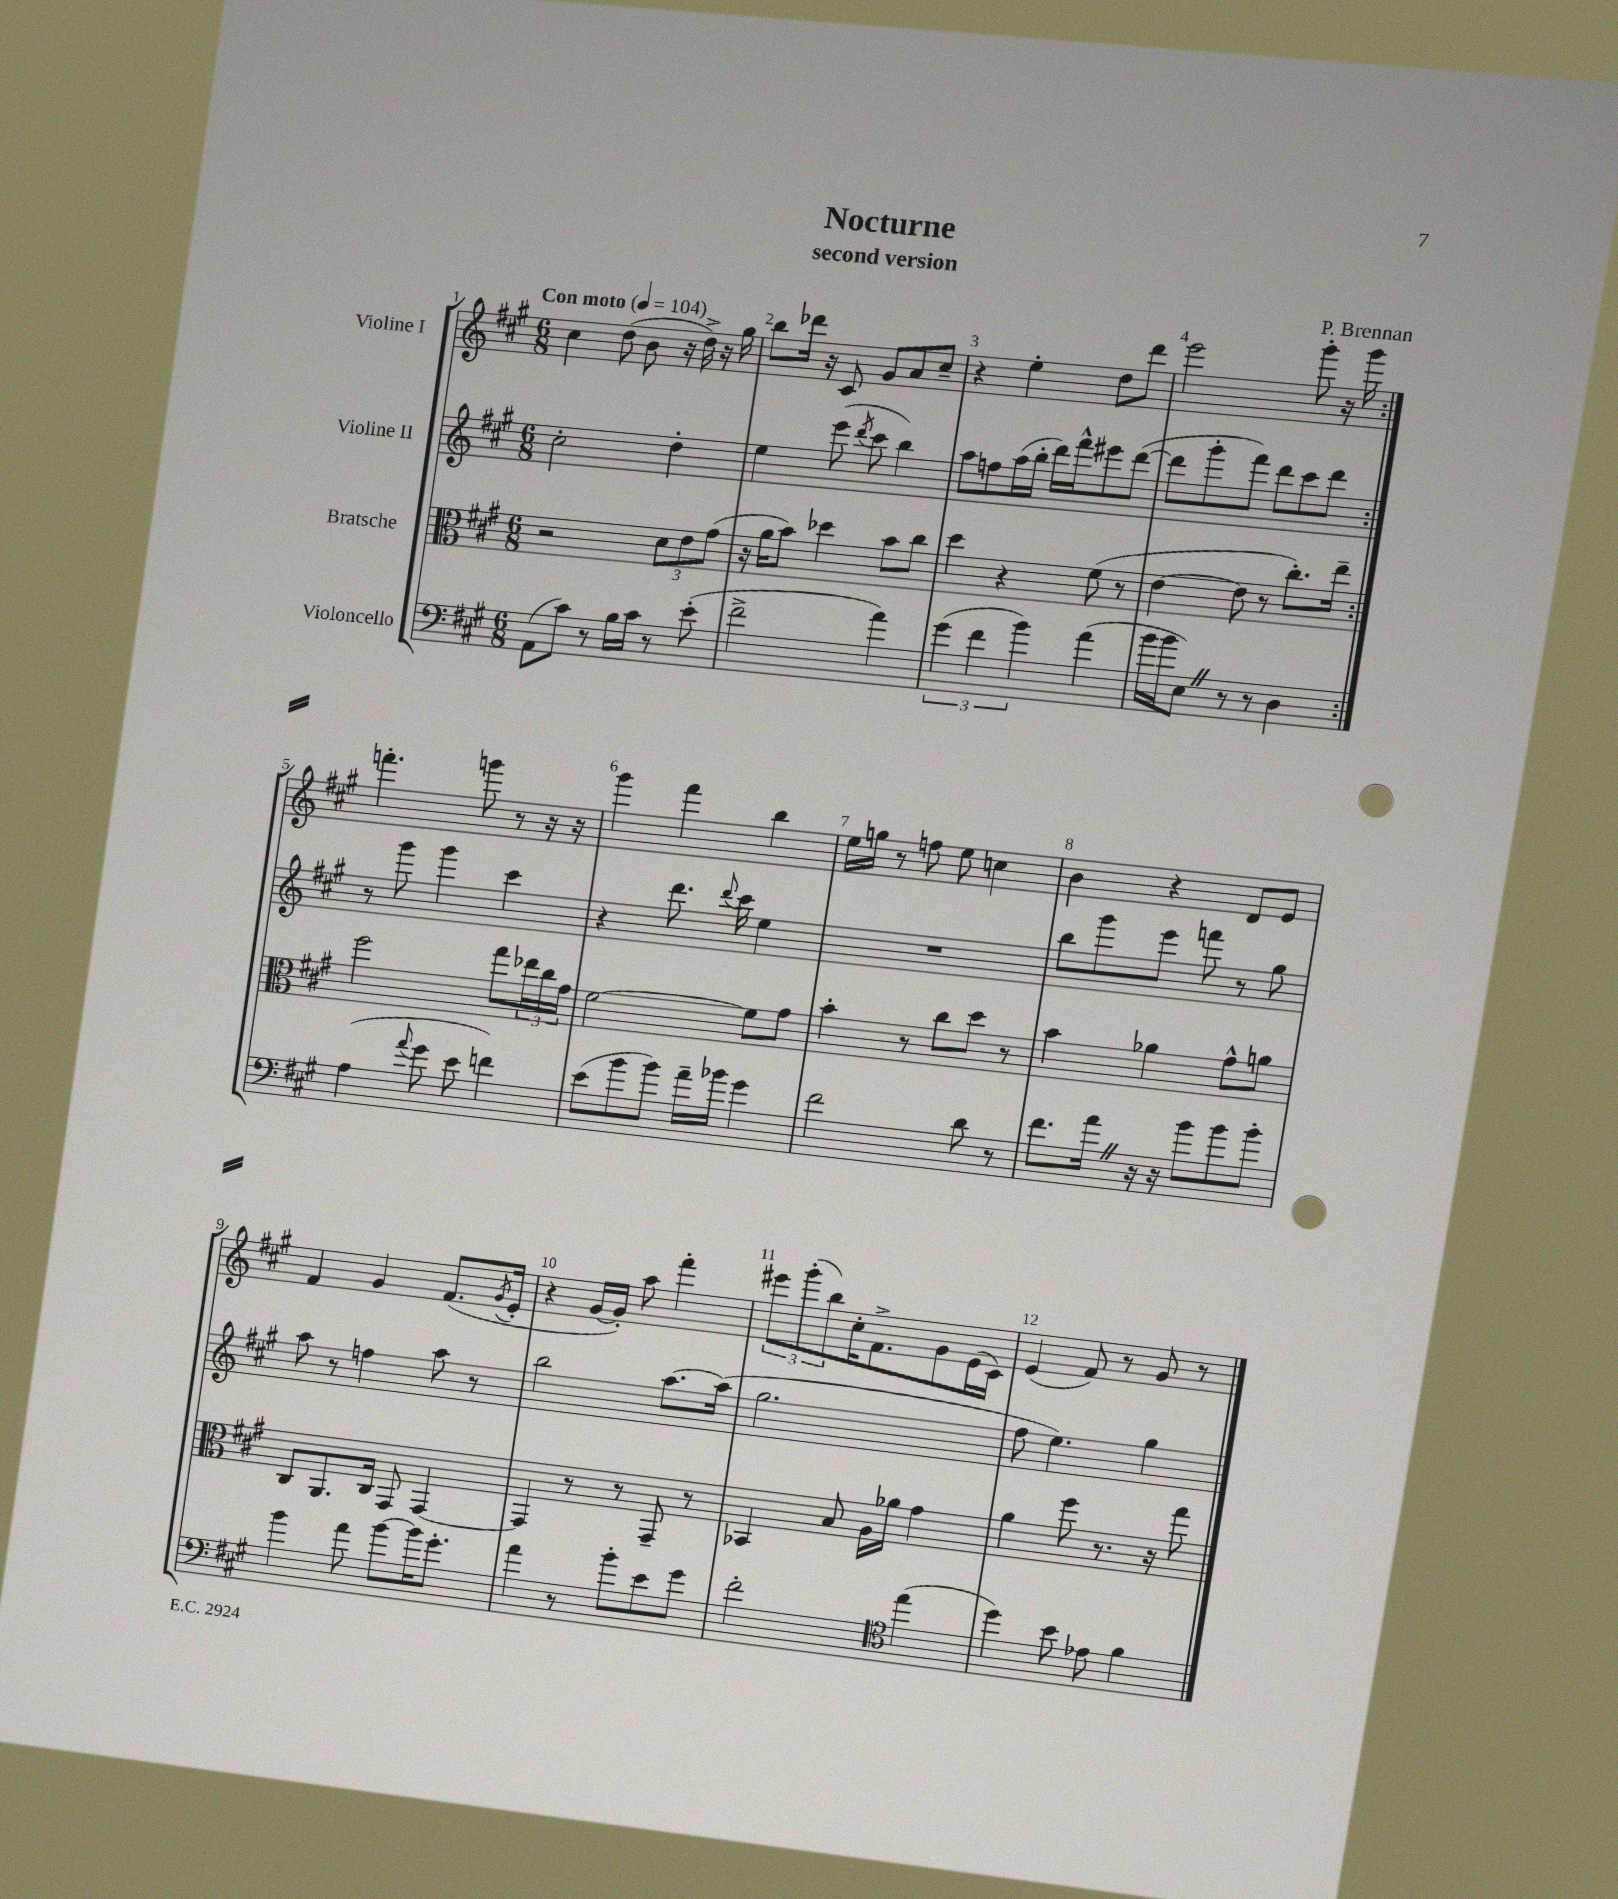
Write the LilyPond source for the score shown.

\header { title = "Nocturne" composer = "P. Brennan" subtitle = "second version" }
<<
\new StaffGroup <<
\new Staff = "s0" \with { instrumentName = "Violine I" } {
    \clef treble \key a \major \numericTimeSignature \time 6/8 \tempo "Con moto" 4 = 104
    \repeat volta 2 { cis''4 d''8( b'8 r16 d''16->) r16 gis''16 |
    b''8 des'''16 r16 cis'8 gis'8 a'8 cis''8-- |
    r4 e''4-. d''8 d'''8 |
    e'''2 gis'''8-. r16 gis'''16 | }
    f'''4.-. g'''8 r8 r16 r16 |
    gis'''4 fis'''4 b''4 |
    e''16 g''16 r8 f''8 e''8 c''4 |
    b'4 r4 d'8 e'8 |
    fis'4 gis'4 fis'8.( \acciaccatura { gis'8 } e'16-. |
    r4 gis'16~ gis'16-.) a''8 fis'''4-. |
    \tuplet 3/2 { eis'''8 gis'''8-.( b''8) } cis''16-. fis'8.-> gis'8 e'16( cis'16) |
    e'4( fis'8) r8 gis'8 r8 \bar "|." |
}
\new Staff = "s1" \with { instrumentName = "Violine II" } {
    \clef treble \key a \major \numericTimeSignature \time 6/8
    \repeat volta 2 { cis''2-. d''4-. |
    e''4 e'''8( \acciaccatura { d'''8 } cis'''8 b''4) |
    a''8 f''8 a''16( b''16-. d'''16) fis'''16-^ eis'''8 d'''8~( |
    d'''8 gis'''8-. fis'''8) d'''8 cis'''8 d'''8 | }
    r8 gis'''8 gis'''4 cis'''4 |
    r4 d'''8. \appoggiatura { d'''8 } cis'''16 e''4 |
    R2. |
    b''8 gis'''8 e'''8 f'''8 r8 gis''8 |
    a''8 r8 f''4 a''8 r8 |
    b''2 a''8.~ a''16( |
    gis''2. |
    fis''8 e''4.) gis''4 \bar "|." |
}
\new Staff = "s2" \with { instrumentName = "Bratsche" } {
    \clef alto \key a \major \numericTimeSignature \time 6/8
    \repeat volta 2 { r2 \tuplet 3/2 { d'8 e'8 gis'8( } |
    r16 a'16 b'8) des''4 b'8 cis''8 |
    d''4 r4 fis'8( r8 |
    e'4~ e'8 r8 cis''8.-.) e''16-- | }
    fis''2 gis''8 \tuplet 3/2 { ees''16 cis''16 gis'16 } |
    fis'2~ fis'8 gis'8 |
    b'4-. r8 cis''8 d''8 r8 |
    b'4 aes'4 gis'8-^ a'8 |
    cis8 a,8. cis16 gis,8 gis,4~ |
    gis,4 r8 r8 gis,8-- r8 |
    bes,4 b8 a16 aes'16 gis'4 |
    a'4 fis''8 r8. r16 gis''8 \bar "|." |
}
\new Staff = "s3" \with { instrumentName = "Violoncello" } {
    \clef bass \key a \major \numericTimeSignature \time 6/8
    \repeat volta 2 { a,8( cis'8) r8 b16 cis'16 r8 e'8-.( |
    fis'2-> a'4) |
    \tuplet 3/2 { gis'4( fis'4 b'4) } a'4( |
    b'16 b'16 e8) \once \override BreathingSign.text = \markup { \musicglyph "scripts.caesura.straight" } \breathe r8 r8 d4 | }
    a4( \appoggiatura { a'8 } gis'8 e'8 f'4) |
    e'8( b'8 b'8) a'16-- bes'16 gis'4 |
    fis'2 d'8 r8 |
    fis'8. a'16 \once \override BreathingSign.text = \markup { \musicglyph "scripts.caesura.straight" } \breathe r16 r16 b'8 b'8 b'8-. |
    b'4 a'8 b'8~ b'16 gis'8.-. |
    a'4 r8 b'8-. e'8 gis'8 |
    fis'2-. \clef tenor e''4( |
    d''4) b'8 ees'8 fis'4 \bar "|." |
}
>>
>>
\layout { \context { \Score \override BarNumber.break-visibility = ##(#f #t #t) barNumberVisibility = #all-bar-numbers-visible } }
